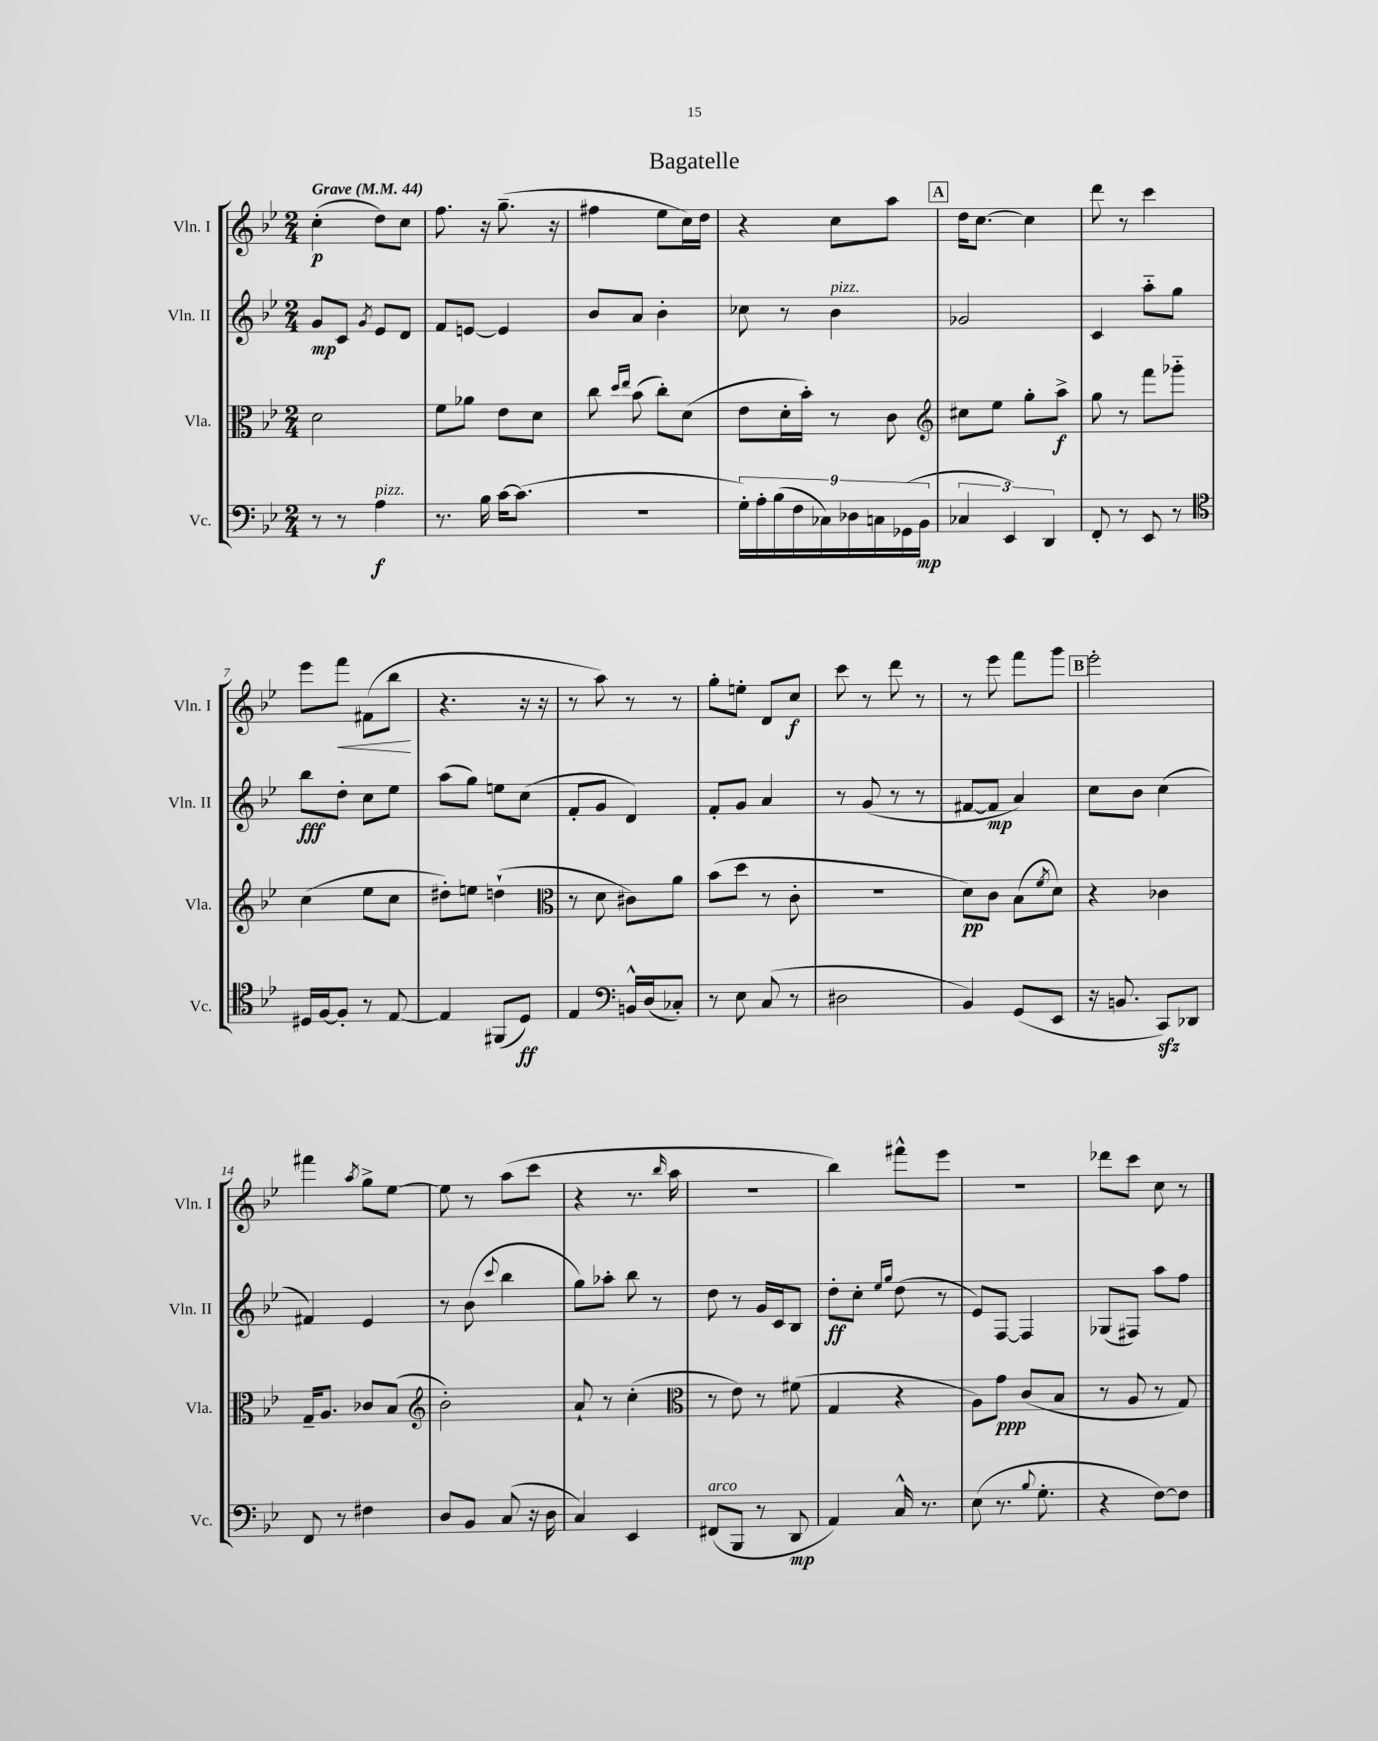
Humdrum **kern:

**kern	**kern	**kern	**kern
*staff4	*staff3	*staff2	*staff1
*clefF4	*clefC3	*clefG2	*clefG2
*k[b-e-]	*k[b-e-]	*k[b-e-]	*k[b-e-]
*M2/4	*M2/4	*M2/4	*M2/4
*MM44	*MM44	*MM44	*MM44
8r	2d\	8g/L	(4cc'\
8r	.	8c/J	.
.	.	8qg/	.
4A\	.	8e-/L	8dd\L)
.	.	8d/J	8cc\J
=	=	=	=
8.r	8f\L	8f/L	8.ff\
.	8a-\J	[8e/J	.
16B-\	.	.	16r
[16c\LK	8e-\L	4e/]	(8.gg~\
(8.c\]J	.	.	.
.	8d\J	.	.
.	.	.	16r
=	=	=	=
2r	8cc\	8b-/L	4ff#\
.	16qqdd/LL	.	.
.	16qqee-/JJ	.	.
.	(8b-\	8a/J	.
.	8cc'\L)	4b-'\	8ee-\L
.	(8d\J	.	16cc\L)
.	.	.	16dd\JJ
=	=	=	=
18G'\LL)	8e-\L	8cc-\	4r
18A'\	.	.	.
(18B-\	.	.	.
.	16d'\L	8r	.
18F\	.	.	.
.	16b-'\JJ)	.	.
18C-\)	.	.	.
.	8r	4b-\	8cc\L
18D-\	.	.	.
18C\	.	.	.
.	8c\	.	8aa\J
(18GG-\	.	.	.
18BB-\JJ	.	.	.
=	=	=	=
*	*clefG2	*	*
6C-/	8cc#\L	2g-/	16dd\LK
.	.	.	[8.cc\J
.	8ee-\J	.	.
6EE-/)	.	.	.
.	8gg'\L	.	4cc\]
6DD/	.	.	.
.	8aa^\J	.	.
=	=	=	=
8FF'/	8gg\	4c/	8ddd\
8r	8r	.	8r
8EE-/	8fff\L	8aa'~\L	4ccc\
8r	8ggg-'~\J	8gg\J	.
=	=	=	=
*clefC4	*	*	*
16D#/LL	(4cc\	8bb-\L	8eee-\L
[16F/J	.	.	.
8F'/]J	.	8dd'\J	8fff\J
8r	8ee-\L	8cc\L	(8f#\L
[8E-/	8cc\J	8ee-\J	8bb-\J
=	=	=	=
4E-/]	8dd#'\L)	(8aa\L	4.r
.	8ee\J	8gg\J)	.
(8FF#/L	(4dd`\	8ee\L	.
8D/J)	.	(8cc\J	16r
.	.	.	16r
=	=	=	=
*	*clefC3	*	*
4E-/	8r	8f'/L	8r
.	8d\	8g/J	8aa\)
*clefF4	*	*	*
16BB^^/LL	8c#\L)	4d/)	8r
(16D/J	.	.	.
8C-'/J)	8a\J	.	8r
=	=	=	=
8r	(8b-\L	8f'/L	8gg'\L
8E-\	8dd\J	8g/J	8ee'\J
(8C/	8r	4a/	8d/L
8r	8c'\	.	8cc/J
=	=	=	=
2D#\	2r	8r	8ccc\
.	.	(8g/	8r
.	.	8r	8ddd\
.	.	8r	8r
=	=	=	=
4BB-/)	8d\L)	[8f#/L	8r
.	8c\J	8f#/]J	8eee-\
(8GG/L	(8B-\L	4a/)	8fff\L
.	8qf/	.	.
8EE-/J	8d\J)	.	8ggg\J
=	=	=	=
16r	4r	8cc\L	2eee-'\
8.BB/	.	.	.
.	.	8b-\J	.
8CC/L)	4c-\	(4cc\	.
8DD-/J	.	.	.
=	=	=	=
8FF/	16G~/LK	4f#/)	4fff#\
.	8.A/J	.	.
8r	.	.	.
.	.	.	8qaa/
4F#\	8c-/L	4e-/	8gg^\L
.	(8B-/J	.	[8ee-\J
=	=	=	=
*	*clefG2	*	*
8D/L	2b-'\)	8r	8ee-\]
8BB-/J	.	(8b-\	8r
.	.	8qqccc/	.
(8C/	.	4bb-\	(8aa\L
16r	.	.	8ccc\J
16D\	.	.	.
=	=	=	=
4C/)	8a`/	8gg\L)	4r
.	8r	8aa-'\J	.
4EE-/	(4cc'\	8bb-\	8.r
.	.	8r	.
.	.	.	16qqbb-/
.	.	.	16aa\
=	=	=	=
*	*clefC3	*	*
(8FF#/L	8r	8dd\	2r
8BBB-/J	8e-\)	8r	.
8r	8r	16g/LL	.
.	.	16c/J	.
8DD/	(8f#\	8B-/J	.
=	=	=	=
4AA/)	4G/	8dd'\L	4bb-\)
.	.	8cc'\J	.
.	.	16qqee-/LL	.
.	.	16qqgg/JJ	.
16C^^/	4r	(8dd\	8fff#^^\L
8.r	.	.	.
.	.	8r	8eee-\J
=	=	=	=
(8E-\	8A\L)	8e-/L)	2r
8.r	8g\J	[8F/J	.
.	(8c/L	4F/]	.
8qqB-/	.	.	.
8.G'\	.	.	.
.	8B-/J	.	.
=	=	=	=
4r	8r	(8G-/L	8ddd-\L
.	8A/	8F#/J)	8ccc\J
[8F\L)	8r	8aa\L	8cc\
8F\]J	8G/)	8ff\J	8r
==	==	==	==
*-	*-	*-	*-
